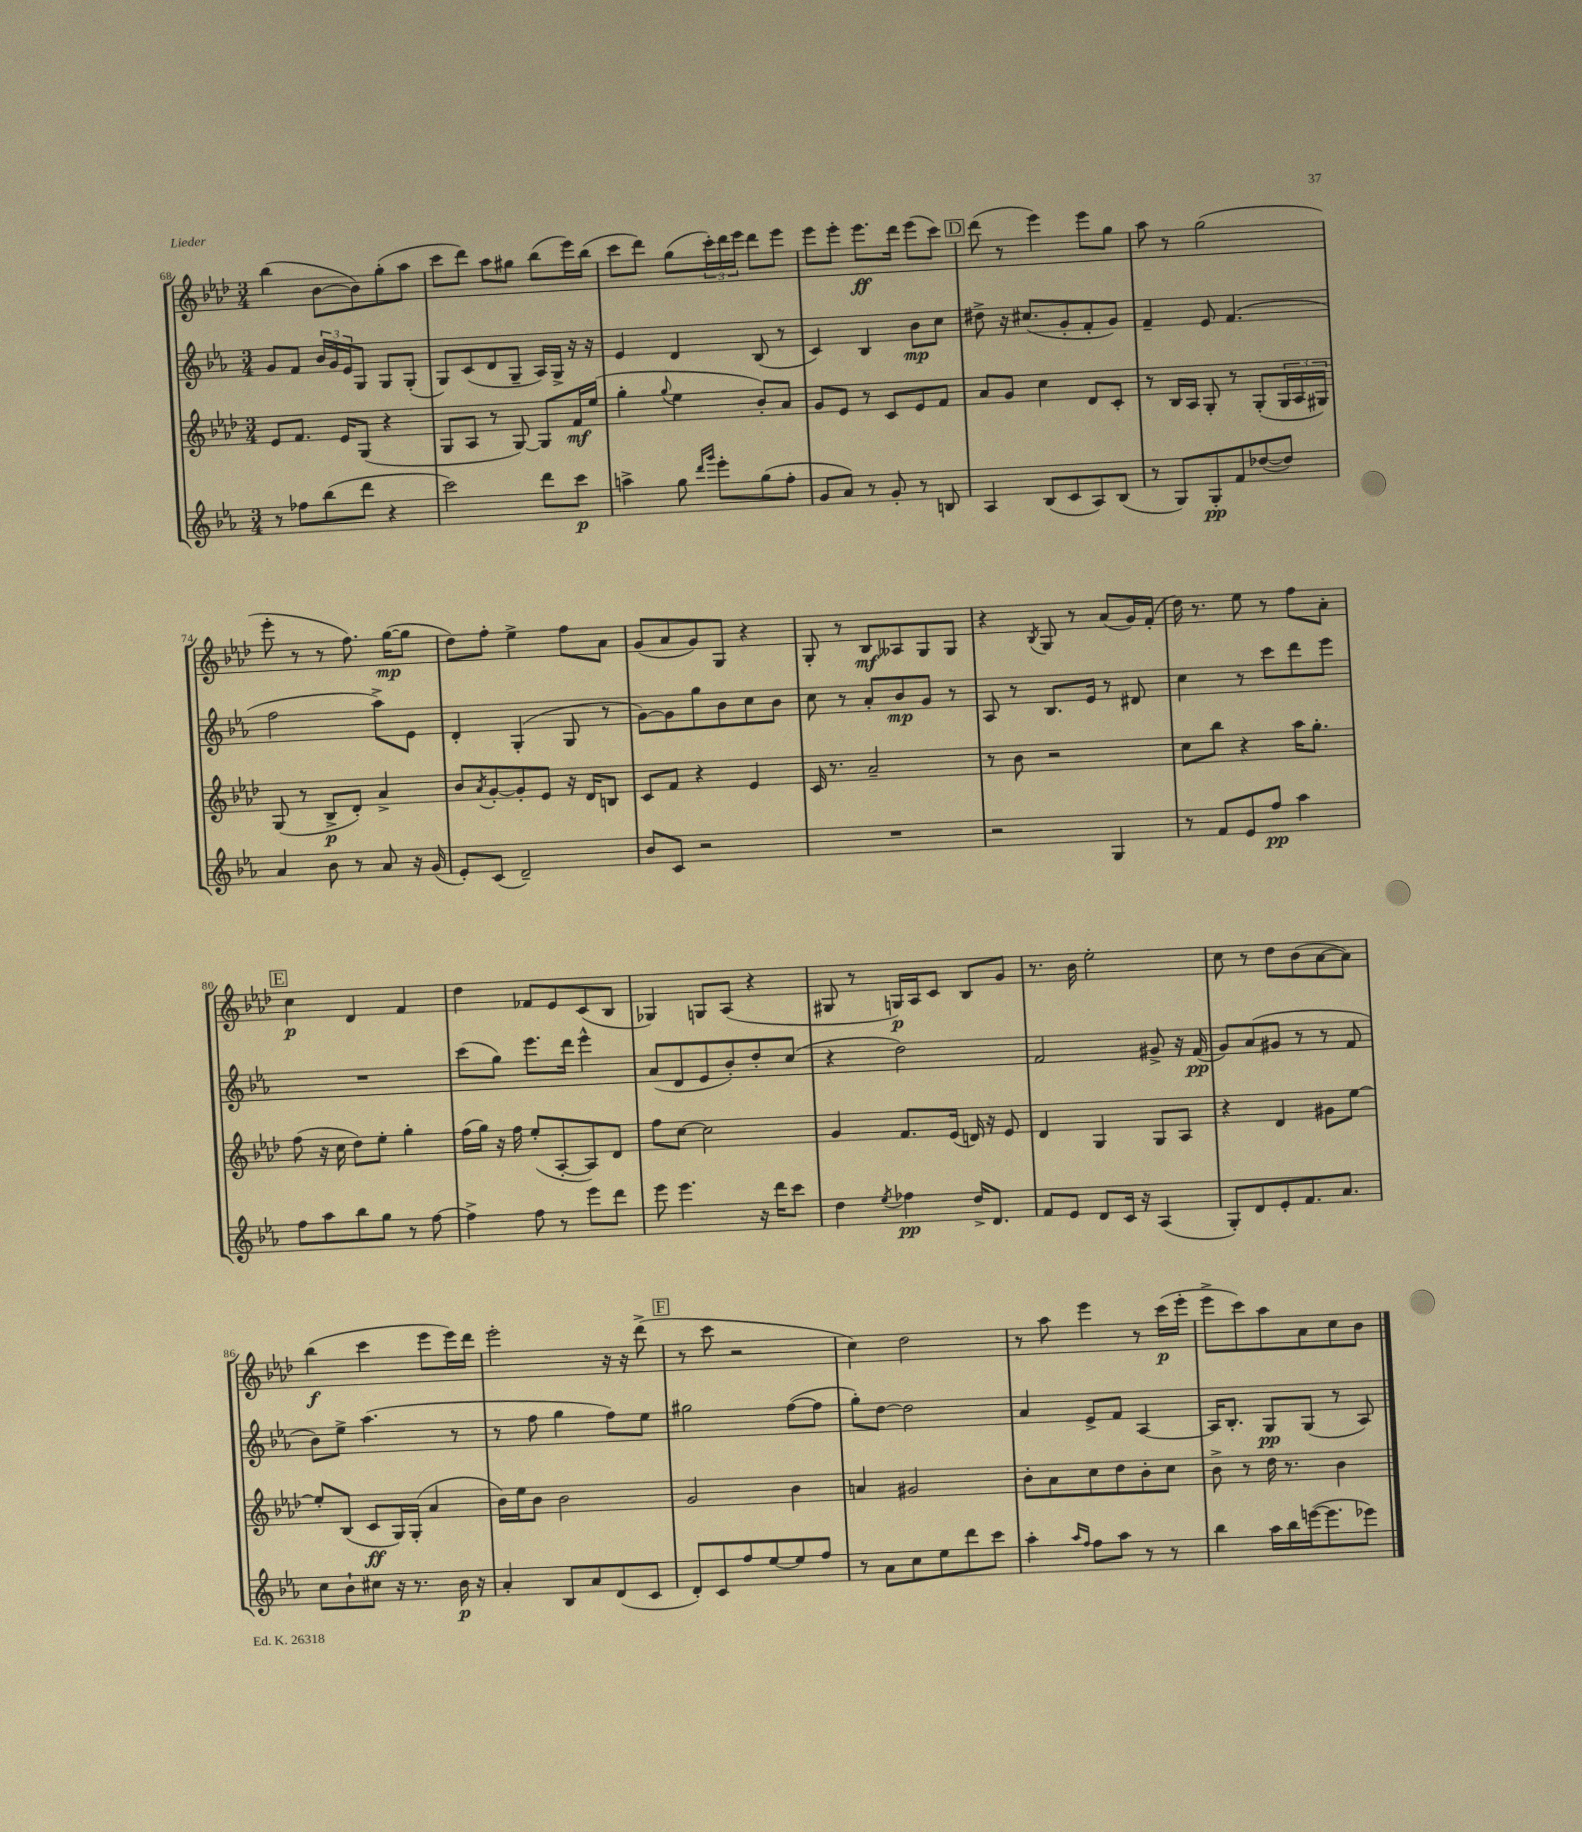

**kern	**kern	**kern	**kern
*staff4	*staff3	*staff2	*staff1
*clefG2	*clefG2	*clefG2	*clefG2
*k[b-e-a-]	*k[b-e-a-d-]	*k[b-e-a-]	*k[b-e-a-d-]
*M3/4	*M3/4	*M3/4	*M3/4
8r	8e-	8g	(4bb-
8ff-	8.f	8f	.
(8bb-	.	24b-	[8b-
.	.	24g	.
.	16e-	.	.
.	.	24e-	.
8ddd	(8G	8G	8b-])
4r	4r	8G	(8gg'
.	.	(8G'	8aa-
=	=	=	=
2ccc)	8G	8G)	8ccc
.	8A-	(8c	8ddd-)
.	8r	8d	8aa-
.	[8G)	8G~	8gg#
8ddd	8G]	16A-)	(8bb-
.	.	16G^	.
8ccc	16f	16r	16eee-)
.	(16ee-	16r	(16bb-
=	=	=	=
4aa^	4gg'	4e-	8ccc
.	.	.	8ddd-)
.	8qqgg	.	.
8gg	4ee-	4d	(8gg
16qqddd	.	.	.
16qqggg	.	.	.
8eee-'	.	.	24ccc')
.	.	.	24ddd-
.	.	.	24eee-
(8gg	8b-')	(8B-	8ddd-
8ff'	8a-	8r	8eee-
=	=	=	=
8g	8g	4c)	8eee-
8a-)	8e-	.	8eee-'
8r	8r	4B-	8.eee-
8g'	8c	.	.
.	.	.	16ddd-
8r	8e-	8b-	(8eee-
8B	8f	8cc	8ccc)
=	=	=	=
4A-	8a-	8dd#^	(8ddd-
.	8g	16r	8r
.	.	(8.cc#	.
(8B-	4cc	.	4eee-)
8c	.	8g'	.
8A-)	8d-	8f'	8eee-
(8B-	8c'	8g)	8gg
=	=	=	=
8r	8r	4f~	8aa-
8G)	16B-	.	8r
.	16A-	.	.
8G'	8G'	8e-	(2gg
8f	8r	(4.f	.
([8dd-	(8G'	.	.
8dd-])	24G	.	.
.	24A-	.	.
.	24G#)	.	.
=	=	=	=
4a-	(8G	2ff	8eee-'
.	8r	.	8r
8b-	8B-^	.	8r
8r	8d-')	.	8.ff)
8a-	4a-^	8aa-^)	.
.	.	.	([16gg
16r	.	8e-	8gg]
(16g	.	.	.
=	=	=	=
8e-')	8b-	4d'	8dd-)
.	8qa-	.	.
(8c	[8g'	.	8ff'
2d~)	8g']	(4G'	4ee-^
.	8e-	.	.
.	16r	8G	8ff
.	16d-	.	.
.	8B	8r	8a-
=	=	=	=
8b-	8c	[8g)	(8g
8c	8f	8g]	8a-
2r	4r	8gg	8g)
.	.	8b-	8G
.	4e-	8cc	4r
.	.	8b-	.
=	=	=	=
2.r	16c	8cc	8G'
.	8.r	.	.
.	.	8r	8r
.	2a-~	8a-'	8B-
.	.	8b-	8A--
.	.	8g	8G
.	.	8r	8G
=	=	=	=
2r	8r	8A-	4r
.	8b-	8r	.
.	.	.	8qB-
.	2r	8.B-	8G
.	.	.	8r
.	.	16e-	.
4G	.	8r	(8a-
.	.	8d#	16g)
.	.	.	(16f'
=	=	=	=
8r	8cc	4cc	16dd-)
.	.	.	8.r
8f	8bb-	.	.
8e-	4r	8r	8ee-
8ff	.	8ccc	8r
4aa-	16aa-	8ddd	8ff
.	8.gg'	.	.
.	.	8eee-	8a-'
=	=	=	=
8ff	(8ff	2.r	4cc
8aa-	16r	.	.
.	16cc	.	.
8bb-	8dd-)	.	4d-
8gg	8ee-'	.	.
8r	4gg'	.	4f
[8ff	.	.	.
=	=	=	=
4ff^]	(16ff	(8ccc	4dd-
.	16gg)	.	.
.	16r	8gg)	.
.	16ff	.	.
8ff	(8ee-'	8.eee-	8f-
8r	[8A-'	.	8e-
.	.	16ddd	.
8eee-	8A-])	4eee-^^	(8c
8ddd	8d-	.	8B-
=	=	=	=
8eee-	8ff	(8a-	4G-)
4.eee-	[8cc	8d	.
.	2cc]	8e-	8G
.	.	8b-')	(8A-
16r	.	8dd'	4r
16ddd	.	.	.
8ccc	.	(8cc	.
=	=	=	=
4dd	4g	4r	8G#
.	.	.	8r
8qee-	.	.	.
4ff-	8.f	2dd)	16G)
.	.	.	16A-
.	.	.	8c
.	(16e-	.	.
16dd^	16d)	.	8B-
8.d	16r	.	.
.	8e-	.	8g
=	=	=	=
8f	4d-	2f	8.r
8e-	.	.	.
.	.	.	16b-
8d	4G	.	2ee-'
16c	.	.	.
16r	.	.	.
(4A-	8G	8g#^	.
.	8A-	16r	.
.	.	(16f	.
=	=	=	=
8G')	4r	8g)	8cc
8d	.	(8a-	8r
8e-'	4d-	8g#	8dd-
8.f	.	8r	(8b-
.	8g#	8r	[8a-
8.a-	.	.	.
.	[8ee-	8f	8a-])
=	=	=	=
8cc	8ee-']	8b-)	(4bb-
8b-`	(8B-	8ee-^	.
8cc#	8c	(4.aa-	4ccc
16r	16G)	.	.
8.r	(16G'	.	.
.	4a-	.	8eee-
16b-	.	8r	16eee-)
16r	.	.	16ddd-
=	=	=	=
4a-'	16b-)	8r	2eee-'
.	16ee-	.	.
.	8b-	8ff	.
8B-	2b-	4gg	.
8a-	.	.	.
(8d	.	8ff)	16r
.	.	.	16r
8c	.	8ee-	(8ddd-^
=	=	=	=
8d')	2g	2gg#	8r
8c	.	.	8ccc
8ff	.	.	2r
[8ee-	.	.	.
8ee-]	4b-	([8ff	.
8ff	.	8ff]	.
=	=	=	=
8r	4a	8gg')	4cc)
8a-	.	[8dd	.
8cc	2g#	2dd]	2dd-
8ee-	.	.	.
8ddd	.	.	.
8ccc	.	.	.
=	=	=	=
4aa-'	8b-'	4a-	8r
.	8a-	.	8aa-
16qqaa-	.	.	.
16qqff	.	.	.
8ff	8cc	8e-^	4eee-
8aa-	8dd-	8f	.
8r	8b-'	[4A-	8r
8r	8cc	.	(16ccc
.	.	.	16eee-'
=	=	=	=
4bb-	8b-^	16A-]	8eee-^
.	.	8.B-'	.
.	8r	.	8ccc)
16aa-	16dd-	8G	8aa-
16bb-	8.r	.	.
([16eee	.	(8G	8a-
8.eee]	.	.	.
.	4b-	8r	8cc
8eee-)	.	8A-)	8b-
==	==	==	==
*-	*-	*-	*-
